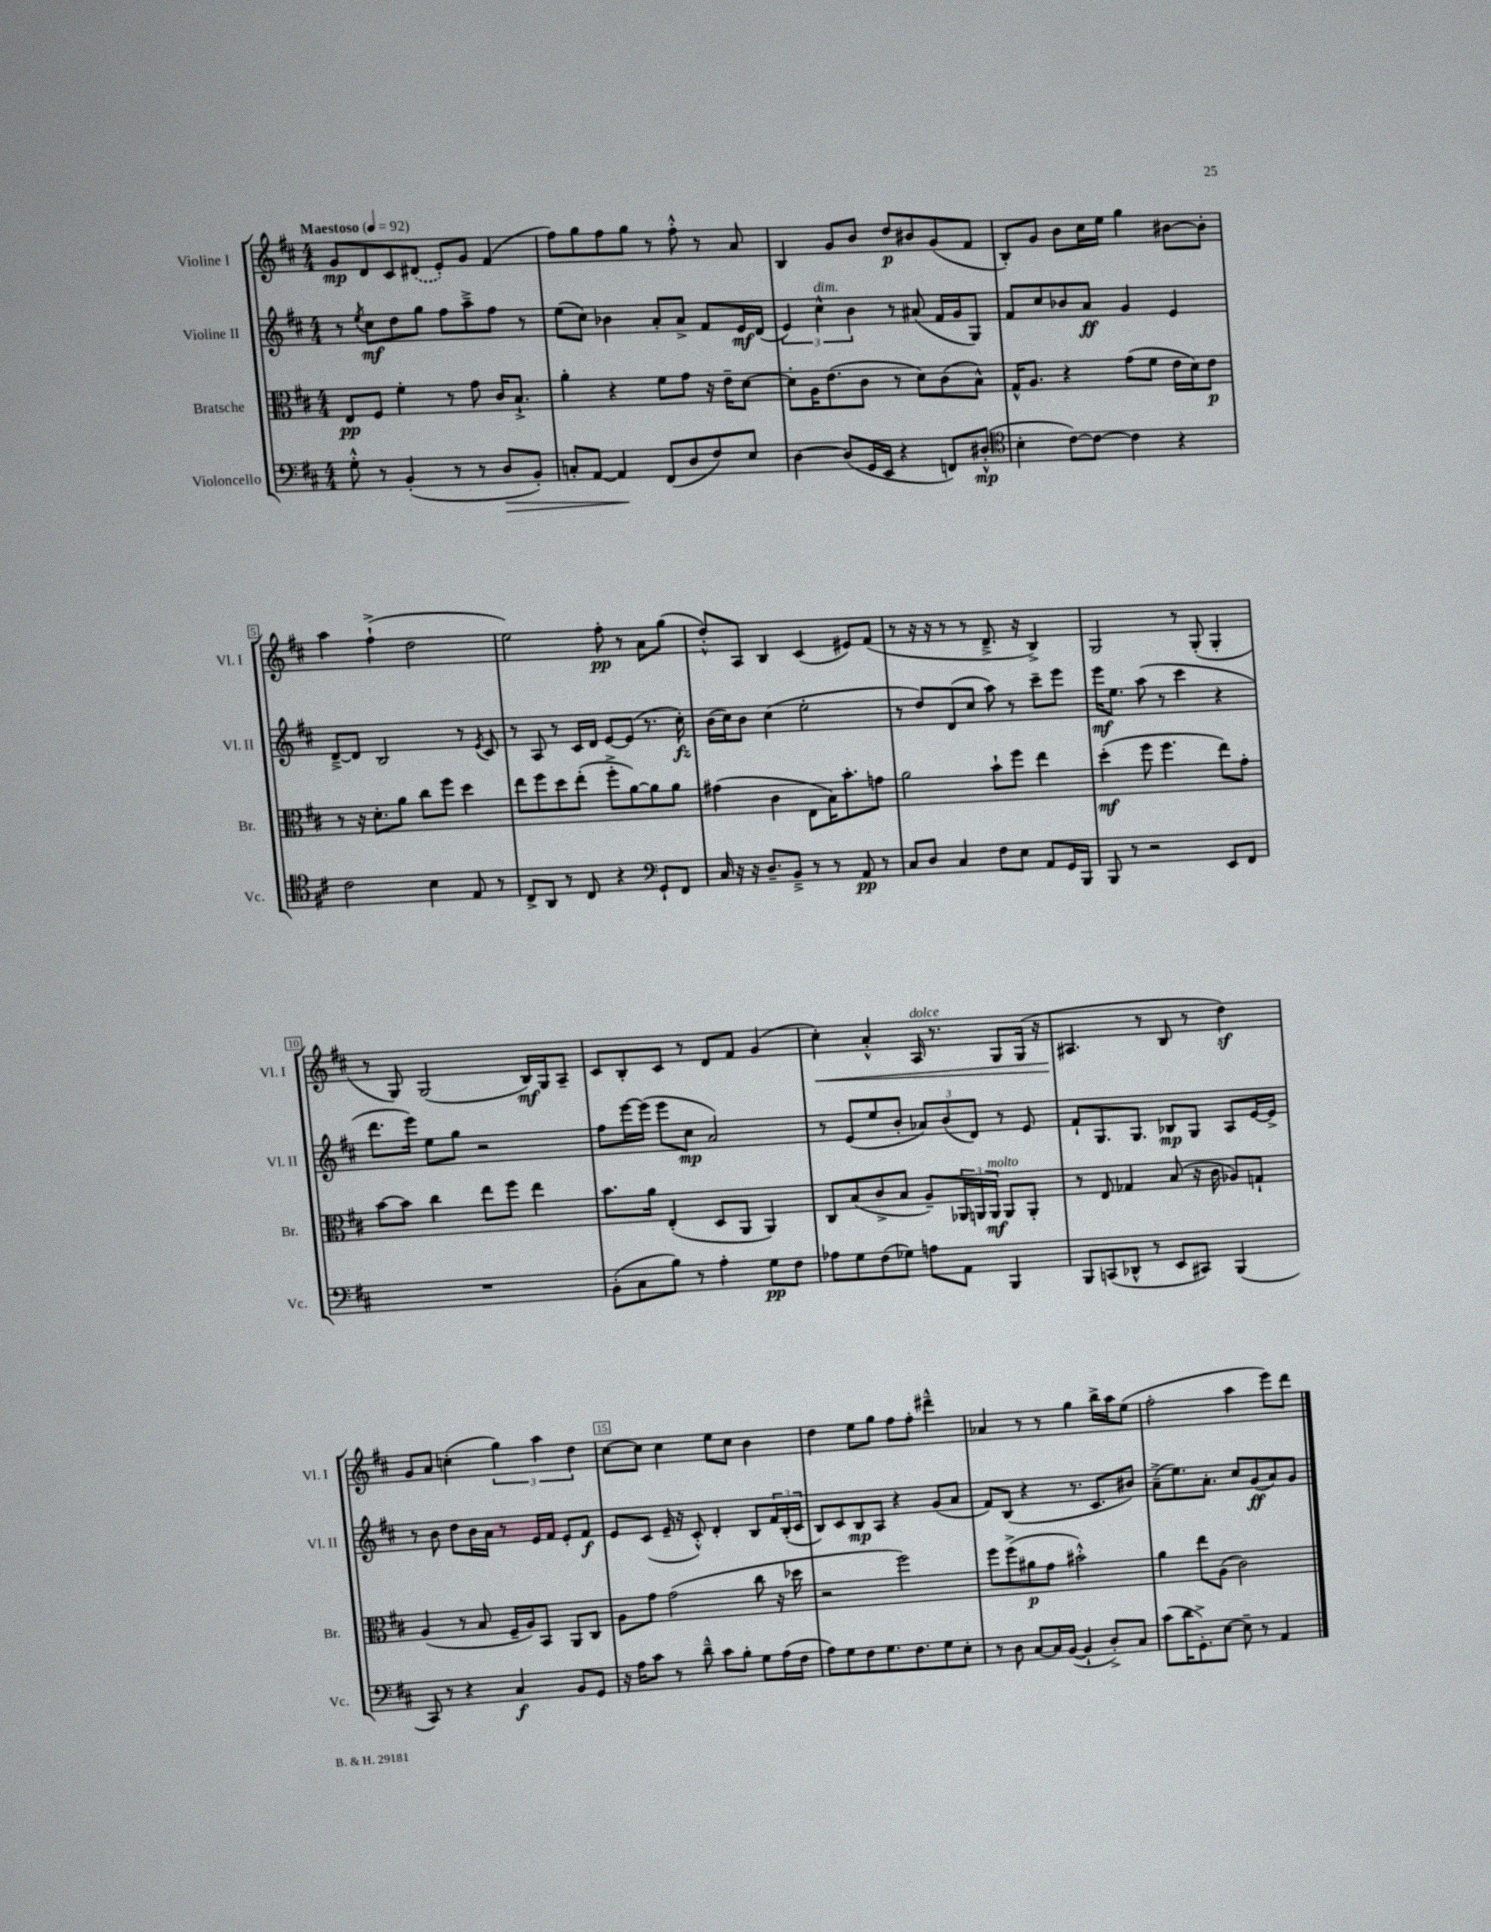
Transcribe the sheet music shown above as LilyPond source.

<<
\new StaffGroup <<
\new Staff = "s0" \with { instrumentName = "Violine I" shortInstrumentName = "Vl. I" } {
    \clef treble \key d \major \numericTimeSignature \time 4/4 \tempo "Maestoso" 4 = 92
    g'8\mp d'8 cis'8 \once \slurDashed dis'8( e'8-.) g'8 fis'4( |
    fis''8) g''8 fis''8 g''8 r8 fis''8-.-^ r8 a'8 |
    b4 g'8 b'8 d''8\p bis'8 g'8( fis'8 |
    b8-.) g'8 b'8 cis''16 e''16 g''4 bis'8~ bis'8-. |
    a''4 fis''4-!->( d''2 |
    e''2) fis''8-.\pp r8 a'8 g''8( |
    d''8-.-^) a8 b4 cis'4( eis'8) fis'8( |
    r8 r16 r16 r8 r8 d'8.---> r16 b4->) |
    g2 r8 g8-.( g4-. |
    r8 g8) g2( b16\mf) g16 a8-- |
    cis'8 b8-. cis'8 r8 d'8 fis'8 g'4( |
    cis''4-.\<) a'4-.-^ a16^\markup { \italic "dolce" } r8. g8 g16( r16 |
    ais4.\! r8 b8 r8 d''4\sf) |
    g'8 a'8 c''4-.( \tuplet 3/2 { g''4) a''4 d''4 } |
    cis''8~ cis''8 cis''4 e''8 cis''8 b'4 |
    d''4 e''8 g''8 fis''8 fis''8-. dis'''4---^ |
    aes'4 r8 r8 g''4 b''16-> a''16 e''8( |
    fis''2-. a''4 e'''8) d'''8 \bar "|." |
}
\new Staff = "s1" \with { instrumentName = "Violine II" shortInstrumentName = "Vl. II" } {
    \clef treble \key d \major \numericTimeSignature \time 4/4
    r8 \acciaccatura { e''8 } cis''8\mf d''8 g''8 fis''8 a''8---> fis''8 r8 |
    e''8( cis''8) bes'4 a'8-. a'8-> fis'8 e'16\mf d'16( |
    \tuplet 3/2 { e'4) cis''4-^^\markup { \italic "dim." } b'4 } r8 ais'8( fis'16 g'16 g8) |
    fis'8 cis''8 bes'8 a'8\ff g'4 e'4 |
    d'8~---> d'8 b2 r8 \acciaccatura { e'8 } cis'8 |
    r8 a8 r8 cis'16 d'16 e'8~ e'8( r8. cis''16-.\fz) |
    b'16( cis''16) b'8 cis''4( e''2-. |
    r8 d''8) d'8( cis''8 a''8) r8 cis'''8-- e'''8 |
    e'''16\mf e''8. a''8( r8 cis'''4 r4 |
    d'''8. e'''16) e''8 g''8 r2 |
    fis''8 e'''16~ e'''16( e'''8 cis''8\mp a'2) |
    r8 e'8( e''8 b'8-. \tuplet 3/2 { aes'8) b'8( d'8) } r8 e'8 |
    fis'8-! g8. g8. bes8\mp g8 a8 e'16~ e'16-> |
    r8 b'8 d''8 b'16 a'16 r8 e'16 fis'16 e'8-. fis'8\f |
    e'8 cis'8( e'16-- r16 cis'8-.-^) d'4-. b8 \tuplet 3/2 { fis'16 b16-.( cis'16 } |
    b8) cis'8 b8\mp a8 r4 g'8( a'8 |
    fis'8) b8( r4 r8. cis'8. bis'8) |
    a'8--->( e''8.) a'8.-. cis''8 g'8\ff( a'8) g'8 \bar "|." |
}
\new Staff = "s2" \with { instrumentName = "Bratsche" shortInstrumentName = "Br." } {
    \clef alto \key d \major \numericTimeSignature \time 4/4
    e8\pp fis8 fis'4-. r8 g'8 cis'16 b8.-!-> |
    a'4-. r4 fis'8 g'8 r16 e'16-- d'8~ |
    d'8-. a16 e'8.( cis'8 r8 d'8) cis'8( b8-^) |
    g16-^ a8. r4 g'8( fis'8 e'16 d'16) e'8\p |
    r8 r16 d'8.-. a'8 cis''8 fis''8 d''4 |
    e''8 fis''8 d''8 e''8-.( fis''8-.-> a'8~) a'8 a'8 |
    gis'4( cis'4 e8 b16) b'8.-. g'8 |
    a'2 b'8-! fis''8 e''4 |
    d''4-.\mf( fis''8 fis''4. e''8) g'8-. |
    b'8~ b'8 cis''4 e''8 fis''8 e''4 |
    b'8. a'16 e4-.( d8 a,8 a,4) |
    cis8 b8( cis'8-> b8 a8--) \tuplet 3/2 { aes,16 a,16 a,16\mf^\markup { \italic "molto" } } a,8 a,8-. |
    r8 e8 ges4 b8( r16 cis'16 aes8) g8-! |
    a4( r8 b8 fis16-- a16) b,8 a,8 cis8 |
    a8 g'8 g'2( cis''8 r16 des''16 |
    r2 fis''2) |
    fis''8 fis''8->( ais'8\p g'8 bis'2-.-^) |
    a'4 e''8 a8( cis'2) \bar "|." |
}
\new Staff = "s3" \with { instrumentName = "Violoncello" shortInstrumentName = "Vc." } {
    \clef bass \key d \major \numericTimeSignature \time 4/4
    g8-.-^ r8 b,4-.( r8 r8 d8\> b,8-.) |
    c8-. a,8~ a,4\! fis,8( d8 fis8) e8 |
    d4~ d8( g,16 e,16 r4 f,8) dis8-.-^\mp( |
    \clef tenor b4-. cis'8~) cis'8~ cis'4 r4 |
    cis'2 b4 e8 r8 |
    cis8-> a,8 r8 cis8 r4 \clef bass g,8-! fis,8 |
    cis16 r16 r16 d8.-- b,8---> r8 r8 a,8\pp r8 |
    cis8 d8 cis4 fis8 e8 a,8 g,16 b,,16 |
    b,,8 r8 r2 e,8 fis,8 |
    R1 |
    b,8-.( cis8 b8) r8 a4-. g8\pp fis8 |
    aes8 g8 fis8( ges8) a8 a,8 b,,4 |
    b,,8 c,8( des,8-^ r8 e,8 cis,8) b,,4( |
    cis,8) r8 r4 cis4\f b,8 g,8 |
    r16 a16 cis'8 r8 d'8---^ cis'8 b8-. g8 a16( fis16 |
    a8) g8 fis8 g8. fis8. g8 e8-. |
    r8 d8 cis8~ cis16 b,16~( b,4-! d8-.->) cis8 |
    cis'8( d'16 g,8.-.->) e8~ e8-- r8 a,4 \bar "|." |
}
>>
>>
\layout { \context { \Score \override BarNumber.break-visibility = ##(#f #t #t) barNumberVisibility = #(every-nth-bar-number-visible 5) \override BarNumber.stencil = #(make-stencil-boxer 0.1 0.3 ly:text-interface::print) } }
